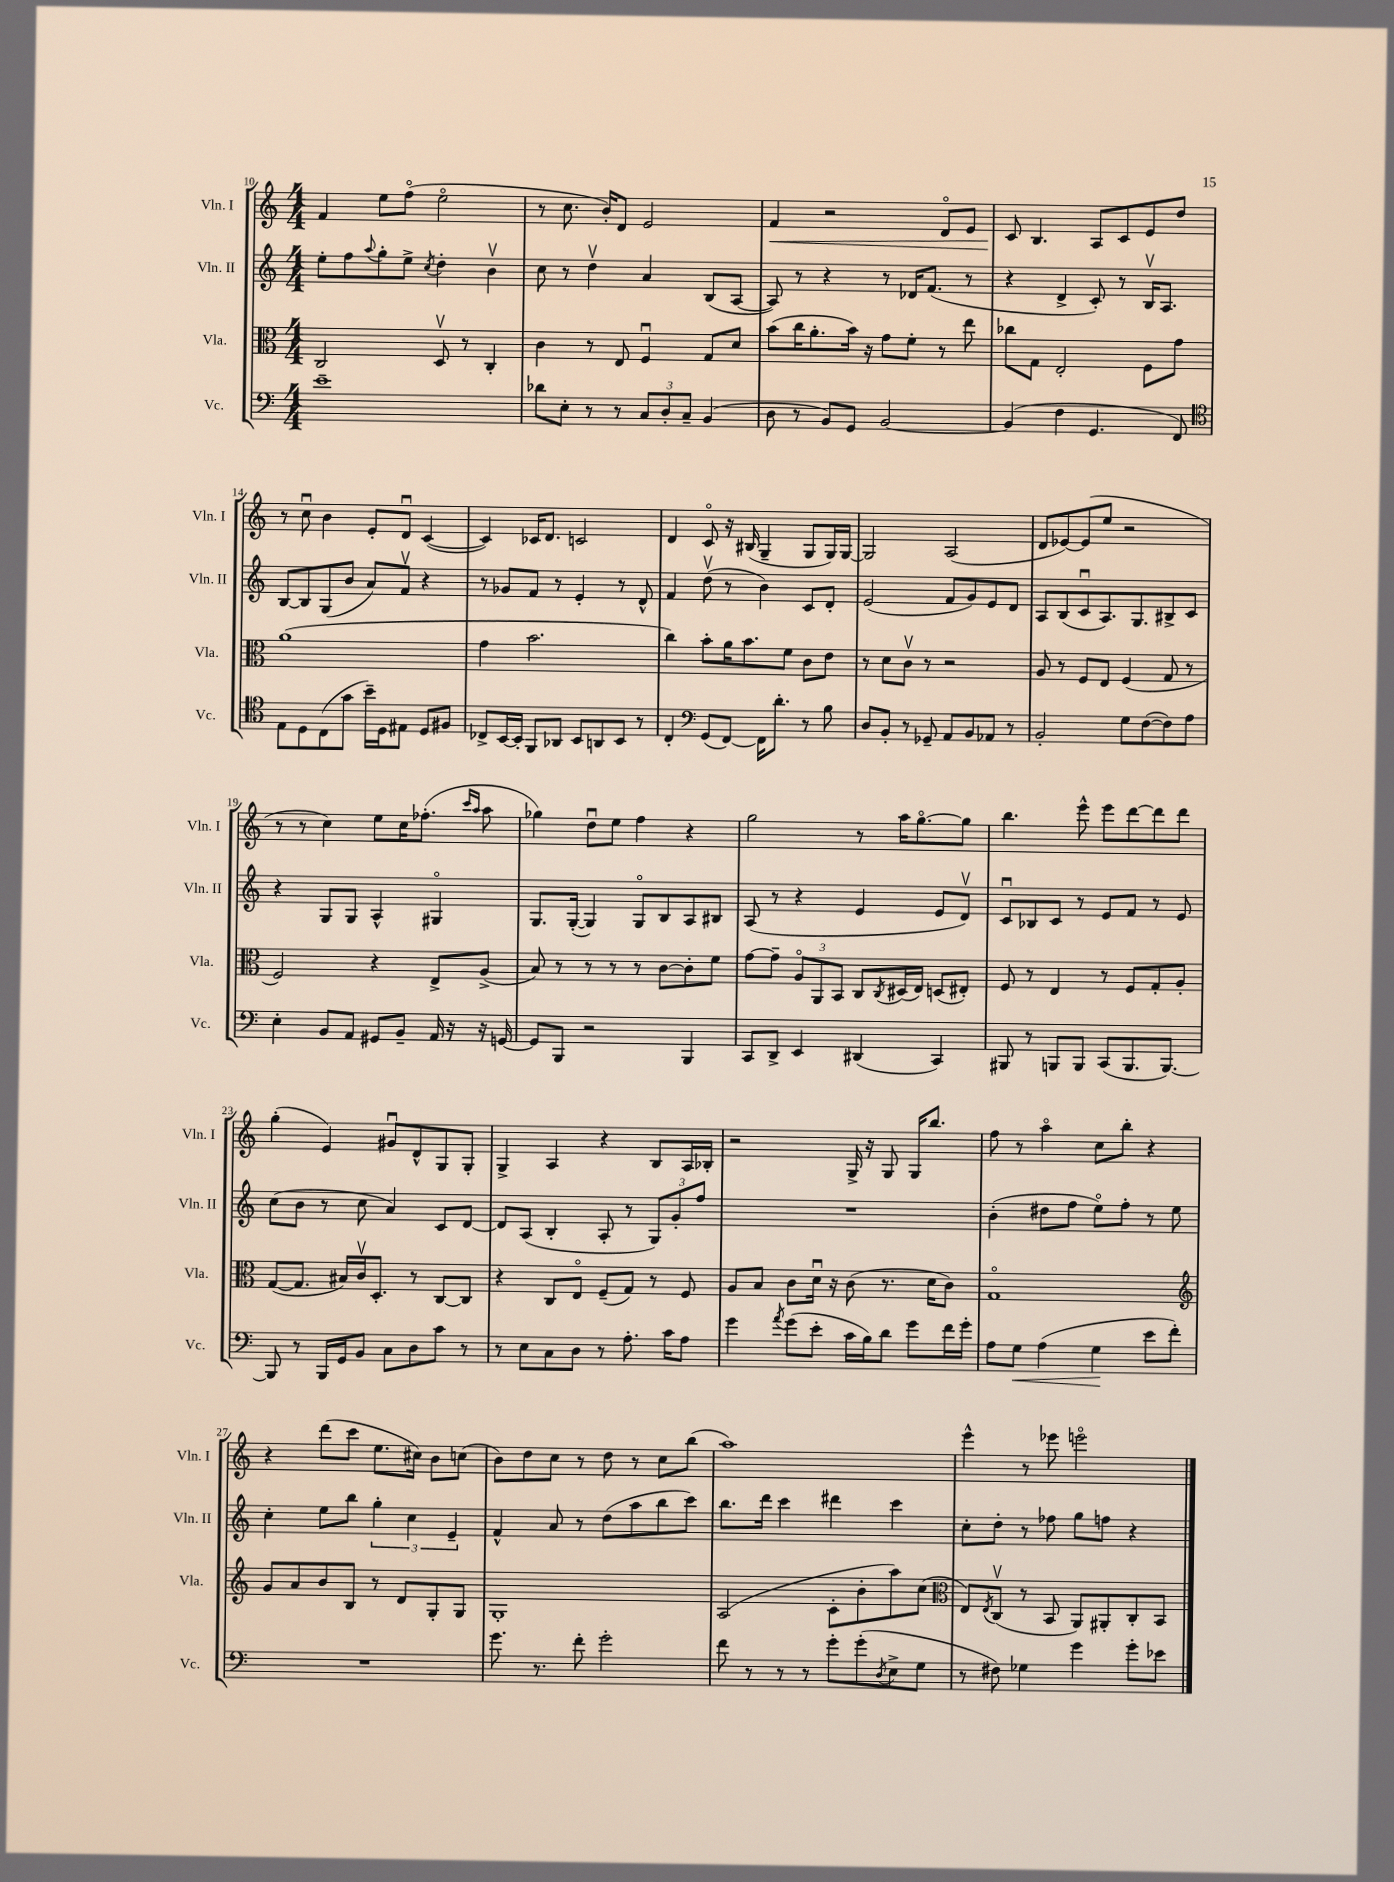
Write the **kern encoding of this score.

**kern	**dynam	**kern	**kern	**kern	**dynam
*part4	*part4	*part3	*part2	*part1	*part1
*staff4	*staff4	*staff3	*staff2	*staff1	*staff1
*I"Vc.	*	*I"Vla.	*I"Vln. II	*I"Vln. I	*
*I'Vc.	*	*I'Vla.	*I'Vln. II	*I'Vln. I	*
*clefF4	*	*clefC3	*clefG2	*clefG2	*
*k[]	*	*k[]	*k[]	*k[]	*
*M4/4	*	*M4/4	*M4/4	*M4/4	*
=10	=10	=10	=10	=10	=10
1e~	.	2C/	8ee'\L	4f/	.
.	.	.	8ff\	.	.
.	.	.	8qqaa/	.	.
.	.	.	8gg'\	8ee\L	.
.	.	.	8ee^\J	(8ff\J	.
.	.	.	8qcc/	.	.
.	.	8Dv/	4dd'\	2ee\	.
.	.	8r	.	.	.
.	.	4C'/	4bv\	.	.
=11	=11	=11	=11	=11	=11
8d-X\L	.	4c\	8cc\	8r	.
8E'\J	.	.	8r	8.cc\	.
8r	.	8r	4ddv\	.	.
.	.	.	.	16b'/KL)	.
8r	.	8E/	.	8d/J	.
12C/L	.	4Fu/	4a/	2e/	.
12D'/	.	.	.	.	.
12C~/J	.	.	.	.	.
(4BB/	.	8G/L	(8B/L	.	.
.	.	8d/J	[8A/J	.	.
=12	=12	=12	=12	=12	=12
!	!	!	!	!	!LO:HP:b
8D\	.	(8b\L	8A/])	4f/	<
8r	.	16cc\K	8r	.	.
.	.	8.a'\	.	.	.
8BB/L)	.	.	4r	2r	.
8GG/J	.	16b\Jk)	.	.	.
.	.	16r	.	.	.
[2BB/	.	8g\L	8r	.	.
.	.	8f'\J	16d-X/KL	.	.
.	.	.	(8.f/J	.	.
.	.	8r	.	8d/L	.
.	.	8ee\	8r	8e/J	.
=13	=13	=13	=13	=13	=13
(4BB/]	.	8cc-X\L	4r	8c/	.
.	.	8G\J	.	4.B/	[
4F\	.	2E'/	4d^/	.	.
4.GG/	.	.	8c'/)	8A/L	.
.	.	.	8r	8c/	.
.	.	8F\L	16Bv/KL	8e/	.
.	.	.	8.A/J	.	.
8FF/)	.	8g\J	.	8dd/J	.
!!LO:LB:g=z
=14	=14	=14	=14	=14	=14
*clefC4	*	*	*	*	*
8E\L	.	(1a	[8B/L	8r	.
8D\	.	.	8B/]	8ccu\	.
(8C\	.	.	(8G/	4b\	.
8g\J	.	.	8b/J	.	.
16b~\LL)	.	.	8a/L)	8e'/L	.
16D\J	.	.	.	.	.
8E#X\J	.	.	8fv/J	8du/J	.
8D/L	.	.	4r	([4c/	.
8F#X/J	.	.	.	.	.
=15	=15	=15	=15	=15	=15
8C-X^/L	.	4g\	8r	4c/])	.
[16BB/L	.	.	8g-X/L	.	.
16BB'/JJ]	.	.	.	.	.
8FF/L	.	2.b\	8f/J	16c-X/KL	.
.	.	.	.	8.d/J	.
8AA-X/J	.	.	8r	.	.
8BB/L	.	.	4e'/	2cn/	.
8AAn/	.	.	.	.	.
8BB/J	.	.	8r	.	.
8r	.	.	8d^^/	.	.
=16	=16	=16	=16	=16	=16
4C'/	.	4cc\)	4f/	4d/	.
*clefF4	*	*	*	*	*
(8GG/L	.	8b'\L	(8ddv\	8c/	.
[8FF/J)	.	16a\K	8r	16r	.
.	.	8.b\	.	(16B#X/	.
16FF\KL]	.	.	4b\)	4G~/	.
8.d'\J	.	.	.	.	.
.	.	8f\J	.	.	.
8r	.	8c\L	8c/L	8G/L	.
8B\	.	8e\J	8d'/J	16G/L)	.
.	.	.	.	[16G/JJ	.
=17	=17	=17	=17	=17	=17
8D/L	.	8r	(2e/	2G/]	.
8BB'/J	.	8d\L	.	.	.
8r	.	8cv\J	.	.	.
8GG-X~/	.	8r	.	.	.
8AA/L	.	2r	8f/L	(2A/	.
8BB/	.	.	8g/)	.	.
8AA-X/J	.	.	8e/	.	.
8r	.	.	8d/J	.	.
=18	=18	=18	=18	=18	=18
2BB'/	.	8A/	8A/L	8d/L	.
.	.	8r	(8B/	[8e-X/)	.
.	.	8F/L	8cu/	(8e-/]	.
.	.	8E/J	8.A/)	8ee/J	.
8G\L	.	(4F/	.	2r	.
.	.	.	8.G/	.	.
([8F\	.	.	.	.	.
8F\])	.	8G/	8B#X^/	.	.
8A\J	.	8r	8c/J	.	.
!!LO:LB:g=z
=19	=19	=19	=19	=19	=19
4E'\	.	2F/)	4r	8r	.
.	.	.	.	8r	.
8BB/L	.	.	8G/L	4cc\)	.
8AA/J	.	.	8G/J	.	.
8GG#X/L	.	4r	4A^^/	8ee\L	.
8BB~/J	.	.	.	16cc\K	.
.	.	.	.	(8.ff-X'\J	.
16AA/	.	8E^/L	4G#X/	.	.
16r	.	.	.	.	.
.	.	.	.	16qqccc/LL	.
.	.	.	.	16qqaa/JJ	.
16r	.	(8A^/J	.	8aa\	.
[16GGn/	.	.	.	.	.
=20	=20	=20	=20	=20	=20
8GG/L]	.	8B/)	8.G/L	4gg-X\)	.
8BBB/J	.	8r	.	.	.
.	.	.	([16G'/Jk	.	.
2r	.	8r	4G/])	8ddu\L	.
.	.	8r	.	8ee\J	.
.	.	8r	8G/L	4ff\	.
.	.	[8c\L	8B/	.	.
4BBB/	.	8c'\]	8A/	4r	.
.	.	8f\J	8B#X/J	.	.
=21	=21	=21	=21	=21	=21
8CC/L	.	[8g\L	(8A/	2gg\	.
8DD^/J	.	8g~\J]	8r	.	.
4EE/	.	12A/L	4r	.	.
.	.	12AA/	.	.	.
.	.	12BB/J	.	.	.
(4DD#X/	.	8C/L	4e/	8r	.
.	.	8qC/	.	.	.
.	.	(16D#X/L	.	16aa\KL	.
.	.	16E/JJ)	.	[8.gg\	.
4CC/)	.	(8Dn/L	8e/L	.	.
.	.	8E#X'/J)	8dv/J)	8gg\J]	.
=22	=22	=22	=22	=22	=22
8BBB#X/	.	8F/	8cu/L	4.bb\	.
8r	.	8r	8B-X/	.	.
8BBBn/L	.	4E/	8c/J	.	.
8BBB/J	.	.	8r	8eee^^\	.
(8CC/L	.	8r	8e/L	8eee\L	.
8.BBB/	.	8F/L	8f/J	[8ddd\	.
.	.	8G'/	8r	8ddd\]	.
[8.BBB/J)	.	.	.	.	.
.	.	8A'/J	8e/	8ddd\J	.
!!LO:LB:g=z
=23	=23	=23	=23	=23	=23
8BBB/]	.	([8G/L	(8cc\L	(4gg'\	.
8r	.	8.G/J]	8b\J	.	.
16BBB/LL	.	.	8r	4e/)	.
16GG/J	.	16B#X/LL)	.	.	.
8BB/J	.	16cv/J	8cc\	.	.
.	.	8.D'/J	.	.	.
8C\L	.	.	4a/)	8g#Xu/L	.
8D\	.	8r	.	8d^^/	.
8c\J	.	[8C/L	8c/L	8G/	.
8r	.	8C/J]	[8d/J	8G'/J	.
=24	=24	=24	=24	=24	=24
8r	.	4r	8d/L]	4G^/	.
8E\L	.	.	(8A/J	.	.
8C\	.	8C/L	4B'/	4A/	.
8D\J	.	8E/J	.	.	.
8r	.	(8F~/L	8A'/	4r	.
8.A'\	.	8G/J)	8r	.	.
.	.	8r	12G/L)	8B/L	.
16c\KL	.	.	.	.	.
.	.	.	12g'/	.	.
8A\J	.	8F/	.	16A/L	.
.	.	.	12ff/J	.	.
.	.	.	.	16B-X'/JJ	.
=25	=25	=25	=25	=25	=25
4g\	.	8A/L	1r	2r	.
.	.	8B/J	.	.	.
8qa/	.	.	.	.	.
(8g\L	.	8c\L	.	.	.
8e'\J	.	16du\Jk	.	.	.
.	.	16r	.	.	.
16c\LL	.	(8c\	.	16G^/	.
16B\J)	.	.	.	16r	.
8d\J	.	8.r	.	8G/	.
8g\L	.	.	.	16G/KL	.
.	.	16d\KL	.	8.bb/J	.
16f\L	.	8c\J)	.	.	.
16g'\JJ	.	.	.	.	.
=26	=26	=26	=26	=26	=26
8A\L	.	1G	(4b'\	8ff\	.
!	!LO:HP:b	!	!	!	!
8G\J	<	.	.	8r	.
(4A\	.	.	8dd#X\L	4aa\	.
.	.	.	8ff\J	.	.
4G\	.	.	8ee\L)	8cc\L	.
.	.	.	8ff'\J	8bb'\J	.
8e\L	[	.	8r	4r	.
8f'\J)	.	.	8ee\	.	.
!!LO:LB:g=z
=27	=27	=27	=27	=27	=27
*	*	*clefG2	*	*	*
1r	.	8g/L	4cc'\	4r	.
.	.	8a/	.	.	.
.	.	8b/	8ee\L	(8ddd\L	.
.	.	8B/J	8bb\J	8ccc\J	.
.	.	8r	6gg'\	8.ee\L	.
.	.	8d/L	.	.	.
.	.	.	6cc\	.	.
.	.	.	.	16cc#X\Jk)	.
.	.	8G'/	.	8b\L	.
.	.	.	6e~/	.	.
.	.	8G/J	.	(8ccn\J	.
=28	=28	=28	=28	=28	=28
8.g\	.	1G'	4f^^/	8b\L)	.
.	.	.	.	8dd\	.
8.r	.	.	.	.	.
.	.	.	8a/	8cc\J	.
8f'\	.	.	8r	8r	.
2g'\	.	.	(8dd\L	8dd\	.
.	.	.	8aa\	8r	.
.	.	.	8bb\	8cc\L	.
.	.	.	8ccc\J)	(8bb\J	.
=29	=29	=29	=29	=29	=29
8f\	.	(2A/	8.bb\L	1aa)	.
8r	.	.	.	.	.
.	.	.	16ddd\Jk	.	.
8r	.	.	4ccc\	.	.
8r	.	.	.	.	.
8g'\L	.	8c'\L	4ddd#X\	.	.
(8g'\	.	8b'\	.	.	.
8qD/	.	.	.	.	.
8E^\	.	8aa\)	4ccc\	.	.
8G\J	.	(8cc\J	.	.	.
=30	=30	=30	=30	=30	=30
*	*	*clefC3	*	*	*
8r	.	8E/L)	8cc'\L	4eee^^\	.
.	.	8qE/	.	.	.
8F#X\)	.	(8Cv/J	8dd'\J	.	.
4G-X\	.	8r	8r	8r	.
.	.	8BB/	8ff-X\	8eee-X\	.
4g\	.	8AA/L)	8gg\L	2eeen\	.
.	.	8AA#X'/	8ffn\J	.	.
8g'\L	.	8C'/	4r	.	.
8e-X\J	.	8BB/J	.	.	.
==	==	==	==	==	==
*-	*-	*-	*-	*-	*-
